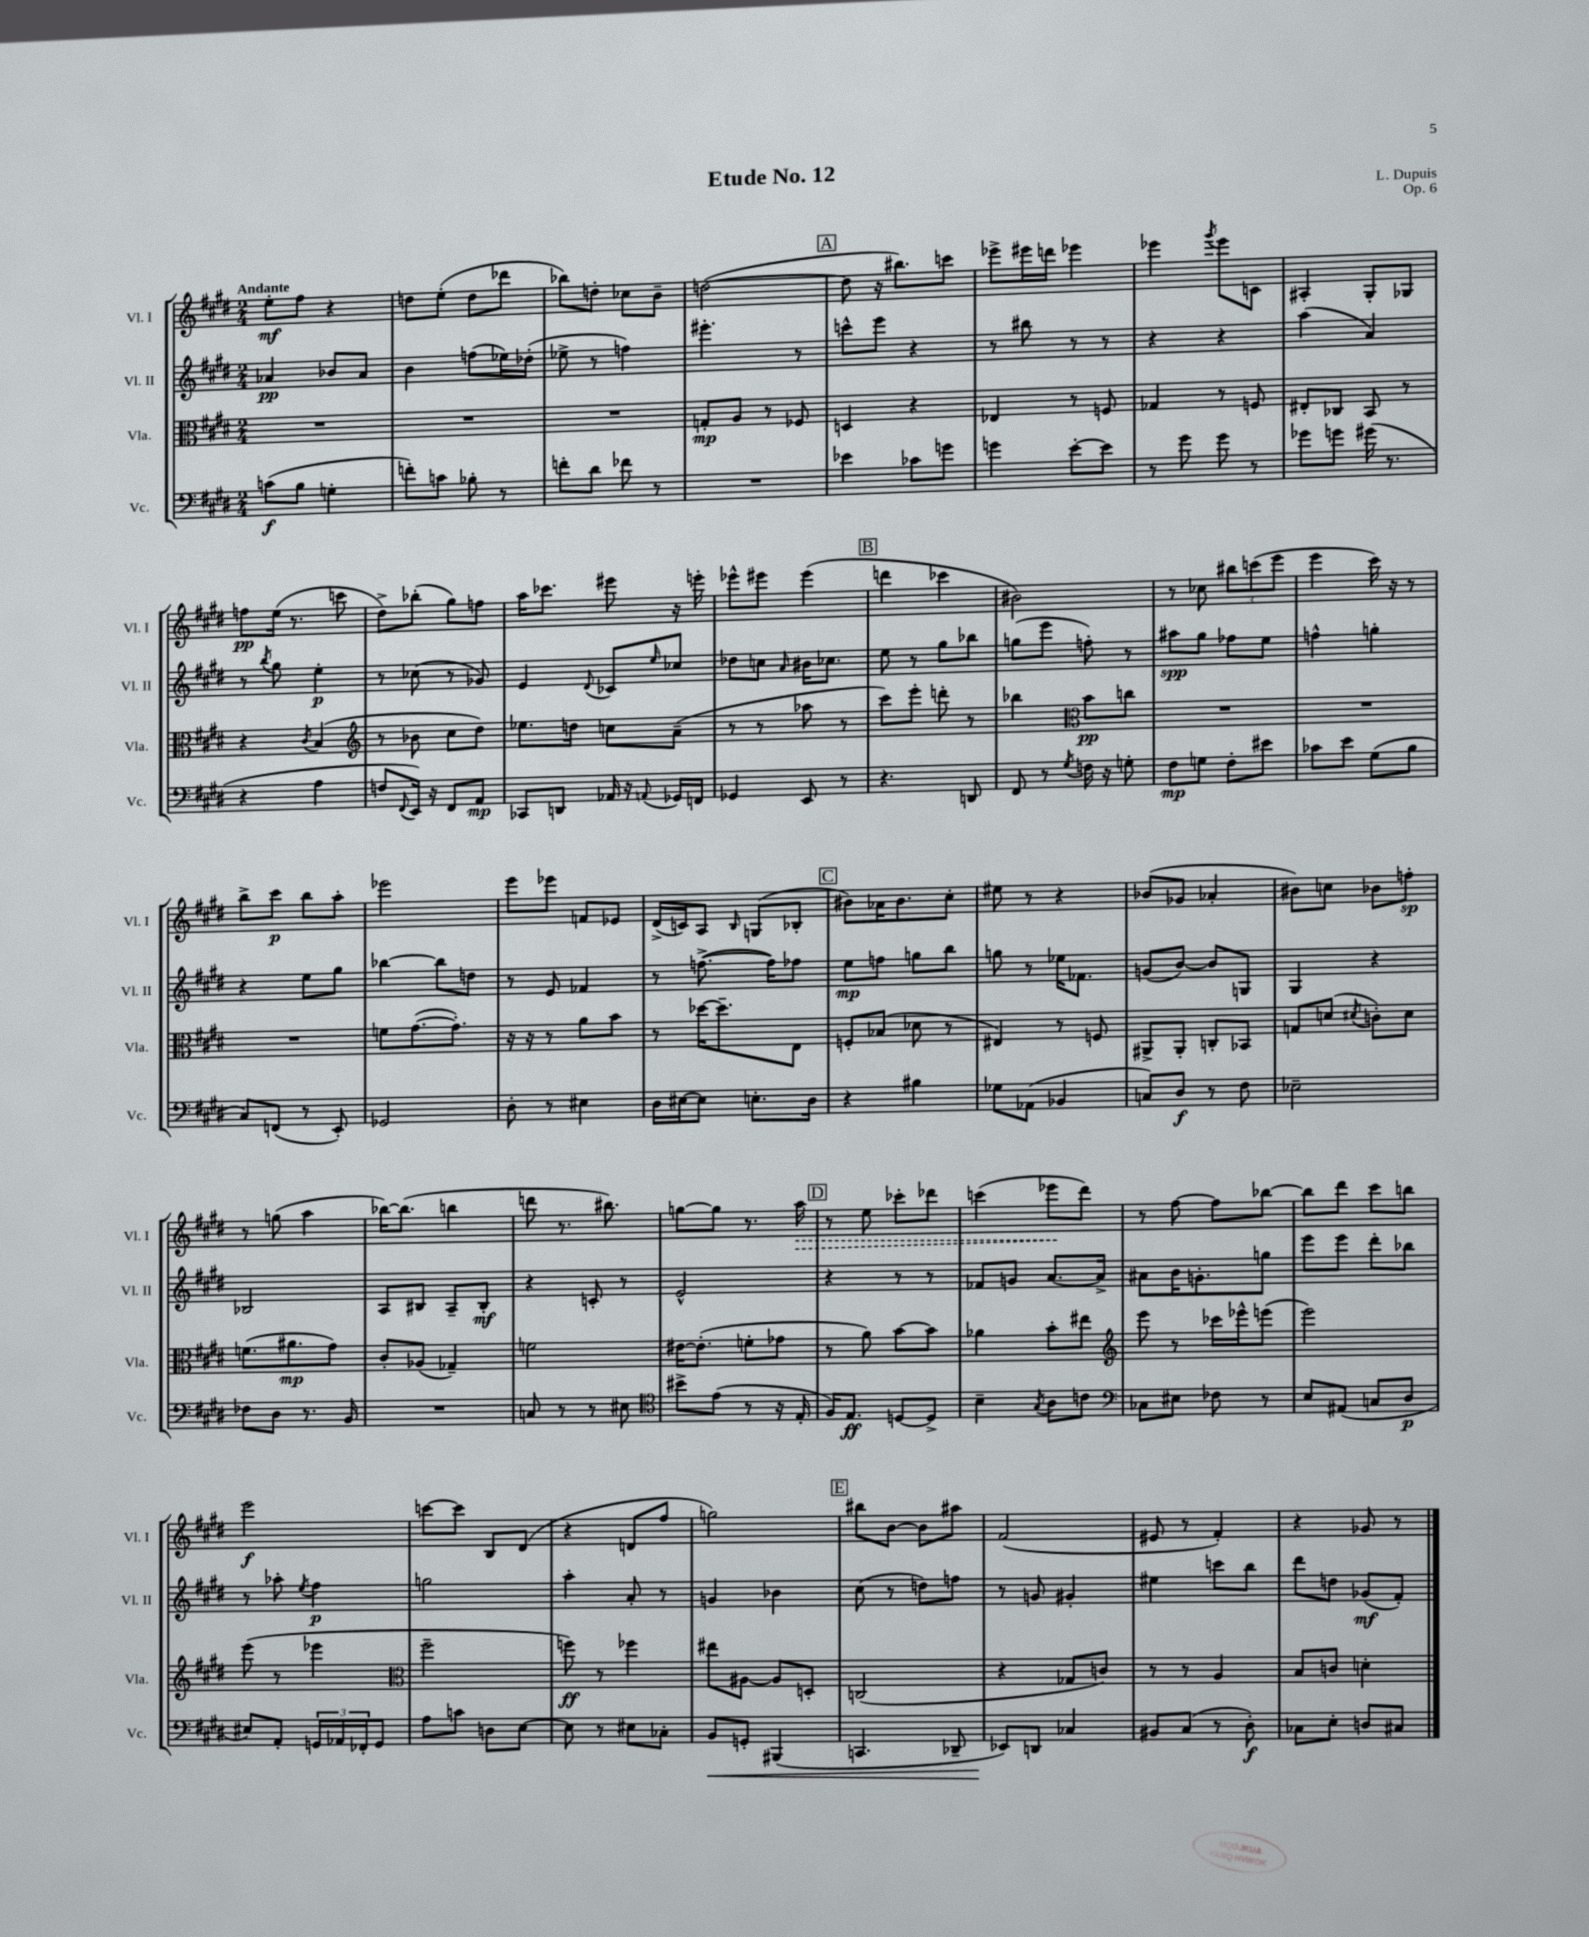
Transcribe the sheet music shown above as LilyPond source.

\header { title = "Etude No. 12" composer = "L. Dupuis" opus = "Op. 6" }
<<
\new StaffGroup <<
\new Staff = "s0" \with { instrumentName = "Vl. I" shortInstrumentName = "Vl. I" } {
    \clef treble \key e \major \numericTimeSignature \time 2/4 \tempo "Andante"
    e''8-.\mf fis''8 r4 |
    d''8 e''8-.( d''8 des'''8 |
    bes''8) d''8-. ces''8 b'8-- |
    d''2~( |
    \mark \markup { \box "A" } d''8 r16 bis''8.) c'''8 |
    ees'''8-> eis'''16 d'''16 ees'''4 |
    ees'''4 \acciaccatura { gis'''8 } ees'''8 c'8 |
    ais4-. gis8-. ges8 |
    f''8\pp e''16( r8. c'''8 |
    dis''8->) bes''8-.( gis''8) f''8 |
    a''16 ces'''8. eis'''8 r16 e'''16-. |
    ees'''8-^ eis'''8 eis'''4( |
    \mark \markup { \box "B" } d'''4 ces'''4 |
    bis'2) |
    r8 ces''8 \tuplet 3/2 { bis''8 c'''8( e'''8 } |
    e'''4 cis'''16) r16 r8 |
    b''8-> cis'''8\p b''8 a''8-. |
    ees'''2 |
    e'''8 ees'''8 f'8 ees'8 |
    dis'16->( c'16) a8 \grace { b16 } g8( bes8-. |
    \mark \markup { \box "C" } bis'8) aes'16 bis'8. cis''8-. |
    eis''8 r8 r4 |
    bes'8( ges'8 aes'4-. |
    bis'8) c''8 bes'8 f''8-.\sp |
    r8 g''8( a''4 |
    bes''16~) bes''8.( b''4 |
    d'''8 r8. bis''8.) |
    g''8~ g''8 r8. \once \override Hairpin.style = #'dashed-line a''16\> |
    \mark \markup { \box "D" } r8 e''8 ces'''8-. des'''8 |
    c'''4( ees'''8\! dis'''8) |
    r8 fis''8~ fis''8 bes''8~ |
    bes''8 dis'''8 cis'''8 b''8 |
    e'''2\f |
    c'''8~ c'''8 b8 dis'8( |
    r4 d'8 fis''8 |
    g''2) |
    \mark \markup { \box "E" } bis''8 b'8~ b'8 ais''8 |
    fis'2( |
    eis'8 r8 fis'4-.) |
    r4 ges'8 r8 \bar "|." |
}
\new Staff = "s1" \with { instrumentName = "Vl. II" shortInstrumentName = "Vl. II" } {
    \clef treble \key e \major \numericTimeSignature \time 2/4
    aes'4\pp bes'8 aes'8 |
    b'4 f''8( ees''16) des''16-.( |
    ees''8-> r8 f''4) |
    eis'''4.-. r8 |
    \mark \markup { \box "A" } c'''8-^ e'''8 r4 |
    r8 bis''8 r8 r8 |
    r4 r4 |
    a''4( a'4) |
    r8 \acciaccatura { b''8 } gis''8 e''4-.\p |
    r8 ces''8( r8 ges'8) |
    e'4 \appoggiatura { dis'8 } ces'8 \grace { e''16 } ces''8 |
    des''8 c''8 \grace { a'16 } bis'16 ces''8. |
    \mark \markup { \box "B" } e''8 r8 gis''8 bes''8 |
    g''8( e'''8 f''8-.) r8 |
    ais''8\spp gis''8 fes''8 e''8 |
    f''4-^ g''4-. |
    r4 e''8 gis''8 |
    bes''4~ bes''8 d''8 |
    r8 e'8 fes'4 |
    r8 f''8.~->( f''16) fes''8 |
    \mark \markup { \box "C" } e''8\mp f''8 g''8 b''8 |
    g''8 r8 ees''16 fes'8. |
    g'8( b'8~) b'8 g8 |
    gis4 r4 |
    bes2 |
    a8 bis8 a8-- bis8-.\mf |
    r4 c'8-. r8 |
    e'2-^ |
    \mark \markup { \box "D" } r4 r8 r8 |
    fes'8 g'8 a'8.~ a'16-> |
    ais'8 b'16 g'8.-. g''8 |
    e'''8 e'''8 dis'''8-. bes''8 |
    r8 aes''8-. \acciaccatura { e''8 } fis''4\p |
    g''2 |
    a''4-. a'8-. r8 |
    g'4 bes'4 |
    \mark \markup { \box "E" } cis''8( r8 d''8) f''8 |
    r8 g'8 gis'4-. |
    eis''4 c'''8 b''8 |
    dis'''8 d''8 ges'8\mf( fis'8-.) \bar "|." |
}
\new Staff = "s2" \with { instrumentName = "Vla." shortInstrumentName = "Vla." } {
    \clef alto \key e \major \numericTimeSignature \time 2/4
    R2 |
    R2 |
    R2 |
    g8-.\mp a8 r8 fes8 |
    \mark \markup { \box "A" } d4 r4 |
    ees4 r8 f8 |
    ges4 r8 f8 |
    eis8-. ces8 b,8 r8 |
    r4 \acciaccatura { cis'8 } b4( |
    \clef treble r8 bes'8 cis''8 dis''8) |
    ees''8. d''16 c''8 a'8--( |
    r8 r8 aes''8 r8 |
    \mark \markup { \box "B" } cis'''8) e'''8-. d'''8-. r8 |
    bes''4 \clef alto b'8\pp c''8 |
    R2 |
    R2 |
    R2 |
    f'8 gis'8.~( gis'8.-.) |
    r16 r16 r8 a'8 b'8 |
    r8 des''16~ des''8.-- e8 |
    \mark \markup { \box "C" } f8-. bes8( des'8 r8 |
    eis4) r8 f8 |
    ais,8-> ais,8-. c8-. bes,8 |
    g8 d'8( \acciaccatura { dis'8 } c'8-.) dis'8 |
    f'8.( ais'8.\mp gis'8) |
    cis'8-. aes8( ges4--) |
    f'2 |
    eis'16~ eis'8.-.( f'8-. ges'8 |
    \mark \markup { \box "D" } r8 a'8) b'8~ b'8 |
    aes'4 b'8-. eis''8 |
    \clef treble e'''8 r8 ces'''16 ees'''16-^ e'''8( |
    e'''2) |
    e'''8( r8 ees'''4 |
    \clef alto fis''2-- |
    f''8\ff) r8 fes''4 |
    eis''8 ais8~ ais8 d8-. |
    \mark \markup { \box "E" } c2( |
    r4 ges8 c'8) |
    r8 r8 a4 |
    b8 c'8 d'4-. \bar "|." |
}
\new Staff = "s3" \with { instrumentName = "Vc." shortInstrumentName = "Vc." } {
    \clef bass \key e \major \numericTimeSignature \time 2/4
    c'8\f( b8 g4-. |
    f'8-.) c'8 bes8-. r8 |
    f'8-. dis'8 fes'8 r8 |
    R2 |
    \mark \markup { \box "A" } ees'4 ces'8 g'8 |
    g'4 e'8~-. e'8 |
    r8 gis'8 gis'8 r8 |
    ges'8 g'8 gis'16( r8. |
    r4 a4 |
    f8 \appoggiatura { fis,8 } e,16) r16 fis,8 a,8\mp |
    ces,8 d,8 aes,16 r16 \appoggiatura { a,8 } ges,16 f,16 |
    ges,4 e,8 r8 |
    \mark \markup { \box "B" } r4. d,8 |
    fis,8 r8 \acciaccatura { gis8 } f16 r16 g8-. |
    fis8\mp g8 fis8-. eis'8 |
    ces'8 e'8 gis8( b8 |
    cis8) f,8( r8 e,8-.) |
    ges,2 |
    dis8-. r8 eis4 |
    dis16 eis16~ eis8 e8.-. dis16 |
    \mark \markup { \box "C" } r4 bis4 |
    ges8 aes,8( bes,4 |
    c8) dis8\f r8 fis8 |
    ees2-- |
    fes8 dis8 r8. b,16 |
    R2 |
    c8 r8 r8 eis8 |
    \clef tenor bis'8-> e'8( r8 r16 e16-. |
    \mark \markup { \box "D" } fis16) e8.\ff d8~ d8-> |
    b4-- \acciaccatura { gis8 } a8 c'8 |
    \clef bass ces8 eis8 fes8 r8 |
    e8 ais,8( c8 dis8\p |
    eis8) a,8-. \tuplet 3/2 { g,16 aes,16 fes,16-. } g,8 |
    a8 c'8 d8 e8~ |
    e8 r8 eis8 ces8-. |
    b,8\< g,8-. bis,,4( |
    \mark \markup { \box "E" } c,4. des,8-- |
    ees,8\!) d,8 ces4 |
    bis,8 cis8( r8 dis8-.\f) |
    ces8 e8-. d8 cis8 \bar "|." |
}
>>
>>
\layout { \context { \Score \remove "Bar_number_engraver" } }
